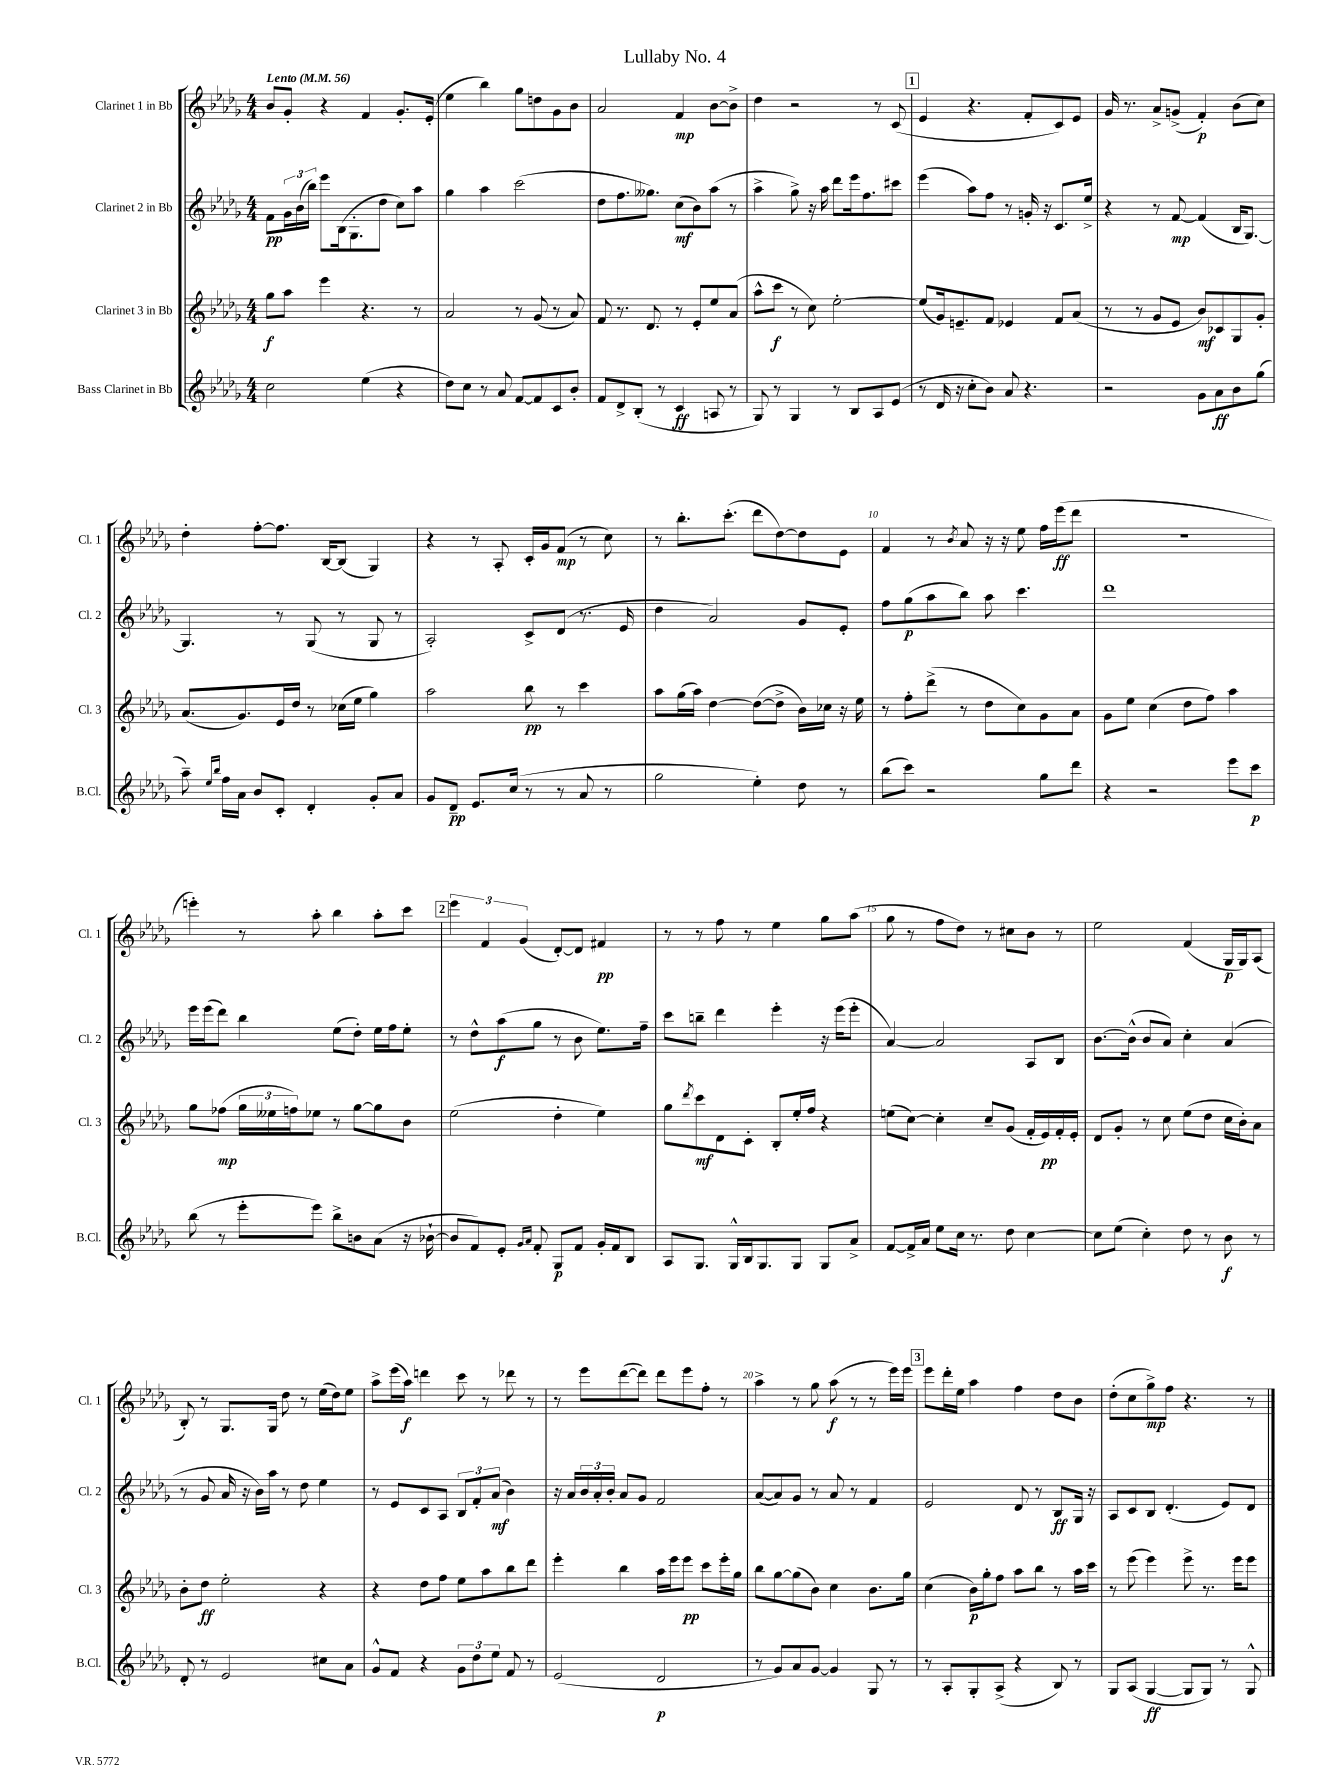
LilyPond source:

\header { title = "Lullaby No. 4" }
<<
\new StaffGroup <<
\new Staff = "s0" \with { instrumentName = "Clarinet 1 in Bb" shortInstrumentName = "Cl. 1" } {
    \clef treble \key des \major \numericTimeSignature \time 4/4 \tempo "Lento" 4 = 56
    bes'8 ges'8-. r4 f'4 ges'8.-. ees'16-.( |
    ees''4 bes''4) ges''8 d''8 ges'8 bes'8 |
    aes'2 f'4\mp bes'8~ bes'8-> |
    des''4 r2 r8 c'8( |
    \mark \markup { \box "1" } ees'4 r4. f'8-. c'8) ees'8 |
    ges'16 r8. aes'8-> g'8->( f'4-.\p) bes'8( c''8) |
    des''4-. f''8~-. f''8. bes16~ bes8( ges4) |
    r4 r8 aes8-. c'16-. ges'16 f'8\mp( r8 c''8) |
    r8 bes''8.-. c'''8.-.( des'''8 des''8~) des''8 ees'8 |
    f'4 r8 \acciaccatura { bes'8 } aes'8 r16 r16 ees''8 f''16 ees'''16\ff( des'''8 |
    R1 |
    e'''4-.) r8 aes''8-. bes''4 aes''8-. c'''8 |
    \mark \markup { \box "2" } \tuplet 3/2 { ees'''4 f'4 ges'4( } des'8~-.) des'8 fis'4\pp |
    r8 r8 f''8 r8 ees''4 ges''8 aes''8( |
    ges''8 r8 f''8 des''8) r8 cis''8 bes'8 r8 |
    ees''2 f'4( ges16\p ges16) aes8( |
    bes8-.) r8 ges8. ges16 des''8 r8 ees''16( des''16) ees''8 |
    aes''8-> ees'''16( aes''16\f) d'''4 c'''8 r8 des'''8 r8 |
    r8 ees'''8 des'''8~( des'''8) des'''8 ees'''8 f''8-. r8 |
    aes''4-> r8 ges''8 aes''8\f( r8 r8 ees'''16) ees'''16 |
    \mark \markup { \box "3" } ees'''8 des'''16-. ees''16 aes''4 f''4 des''8 bes'8 |
    des''8-.( c''8 ges''8->\mp) f''8 r4. r8 \bar "|." |
}
\new Staff = "s1" \with { instrumentName = "Clarinet 2 in Bb" shortInstrumentName = "Cl. 2" } {
    \clef treble \key des \major \numericTimeSignature \time 4/4
    f'8\pp \tuplet 3/2 { ges'16 bes'16( bes''16) } ees'''8 bes16( ges8.-. des''8 c''8) aes''8 |
    ges''4 aes''4 c'''2( |
    des''8 f''8. geses''8.) c''8\mf( bes'8) aes''8( r8 |
    aes''4-> ges''8->) r16 aes''16 des'''8 ees'''16 f''8. cis'''8 |
    \mark \markup { \box "1" } ees'''4( aes''8) f''8 r8 g'16-. r16 c'8. ees''16-> |
    r4 r8 f'8~\mp f'4( bes16 ges8.~) |
    ges4. r8 ges8( r8 ges8 r8 |
    aes2-.) c'8-> des'8( r8. ees'16 |
    des''4 aes'2) ges'8 ees'8-. |
    f''8 ges''8\p( aes''8 bes''8) aes''8 c'''4. |
    des'''1 |
    ees'''16 ees'''16( des'''8) bes''4 ees''8( des''8-.) ees''16 f''16 ees''8-. |
    \mark \markup { \box "2" } r8 des''8-^ aes''8\f( ges''8 r8 bes'8 ees''8.) f''16-- |
    c'''8 b''8-- des'''4 ees'''4-. r16 ees'''16( ees'''8-. |
    aes'4~) aes'2 aes8 bes8 |
    bes'8.~ bes'16-^( bes'8 aes'8) c''4-. aes'4( |
    r8 ges'8 aes'16 r16 bes'16) aes''16 r8 des''8 ees''4 |
    r8 ees'8 c'8 aes8 \tuplet 3/2 { bes8 f'8-. aes'8\mf( } bes'4) |
    r16 aes'16 \tuplet 3/2 { bes'16 aes'16-. bes'16-. } aes'8 ges'8 f'2 |
    aes'8~( aes'8) ges'8 r8 aes'8 r8 f'4 |
    \mark \markup { \box "3" } ees'2 des'8 r8 bes8\ff ges16 r16 |
    aes8 c'8 bes8 des'4.-.( ees'8) des'8 \bar "|." |
}
\new Staff = "s2" \with { instrumentName = "Clarinet 3 in Bb" shortInstrumentName = "Cl. 3" } {
    \clef treble \key des \major \numericTimeSignature \time 4/4
    ges''8\f aes''8 ees'''4 r4. r8 |
    aes'2 r8 ges'8( r8 aes'8) |
    f'8 r8. des'8. r8 ees'8-. ees''8 aes'8( |
    aes''8-^ c'''8\f r8 c''8) ees''2~-. |
    \mark \markup { \box "1" } ees''8( ges'16) e'8.-- f'8 ees'4 f'8 aes'8( |
    r8 r8 ges'8 ees'8 bes'8\mf) ces'8 ges8 ges'8-. |
    aes'8.( ges'8.) ees'16 des''16 r8 ces''16( ees''16 ges''4) |
    aes''2 bes''8\pp r8 c'''4 |
    aes''8 ges''16( aes''16) des''4~ des''8~( des''8-> bes'16) ces''16 r16 ees''16 |
    r8 f''8-. des'''8->( r8 des''8 c''8) ges'8 aes'8 |
    ges'8 ees''8 c''4( des''8 f''8) aes''4 |
    ges''8 fes''8\mp( \tuplet 3/2 { ges''16 eeses''16 f''16) } ees''8 r8 ges''8~ ges''8 bes'8 |
    \mark \markup { \box "2" } ees''2( des''4-. ees''4) |
    ges''8 \acciaccatura { des'''8 } c'''8\mf des'8 c'8-. bes8-. ees''16-. f''16 r4 |
    e''8( c''8~) c''4-. c''8-- ges'8( f'16-. ees'16\pp) f'16-. ees'16-. |
    des'8 ges'8-. r8 c''8 ees''8( des''8 c''16 bes'16-.) aes'8 |
    bes'8-. des''8\ff ees''2-. r4 |
    r4 des''8 f''8 ees''8 aes''8 bes''8 des'''8 |
    ees'''4-. bes''4 aes''16 ees'''16 ees'''8\pp c'''8 ees'''16-. ges''16 |
    bes''8 ges''8~ ges''8( bes'8) c''4 bes'8. ges''16 |
    \mark \markup { \box "3" } c''4( bes'16\p) ges''16-. f''8 aes''8 bes''8 r8 aes''16 c'''16 |
    r8 ees'''8( ees'''4) ees'''8-> r8. ees'''16 ees'''8 \bar "|." |
}
\new Staff = "s3" \with { instrumentName = "Bass Clarinet in Bb" shortInstrumentName = "B.Cl." } {
    \clef treble \key des \major \numericTimeSignature \time 4/4
    c''2 ees''4( r4 |
    des''8) c''8 r8 aes'8 f'8~ f'8 c'8 bes'8-. |
    f'8 des'8-> bes8-.( r8 c'4\ff a8 r8 |
    ges8) r8 ges4 r8 bes8 aes8 ees'8( |
    \mark \markup { \box "1" } r8 des'16 r16 c''8-. bes'8) aes'8 r4. |
    r2 ges'8 aes'8\ff bes'8 ges''8( |
    aes''8--) \grace { ees''16 bes''16 } f''16 aes'16 bes'8 c'8-. des'4-. ges'8-. aes'8 |
    ges'8 des'8--\pp ees'8. c''16( r8 r8 aes'8 r8 |
    ges''2 ees''4-.) des''8 r8 |
    bes''8( c'''8) r2 ges''8 des'''8 |
    r4 r2 ees'''8 c'''8\p |
    bes''8( r8 ees'''8-. ees'''8) bes''8-> b'8 aes'8( r16 bes'16~-! |
    \mark \markup { \box "2" } bes'8 f'8) ees'8-. \grace { ges'16 aes'16 } f'8-. ges8\p f'8 ges'16-. f'16 bes8 |
    aes8 ges8. ges16-^ bes16 ges8. ges8 ges8 aes'8-> |
    f'8~ f'16-> aes'16 ees''8 c''16 r8. des''8 c''4~ |
    c''8 ees''8( c''4-.) des''8 r8 bes'8\f r8 |
    des'8-. r8 ees'2 cis''8 aes'8 |
    ges'8-^ f'8 r4 \tuplet 3/2 { ges'8 des''8 ees''8 } f'8 r8 |
    ees'2( des'2\p |
    r8 ges'8) aes'8 ges'8~ ges'4 ges8 r8 |
    \mark \markup { \box "3" } r8 aes8-. ges8-. aes8->( r4 bes8) r8 |
    ges8 aes8( ges4~\ff ges8 ges8) r8 ges8-^ \bar "|." |
}
>>
>>
\layout { \context { \Score \override BarNumber.break-visibility = ##(#f #t #t) barNumberVisibility = #(every-nth-bar-number-visible 5) } }
